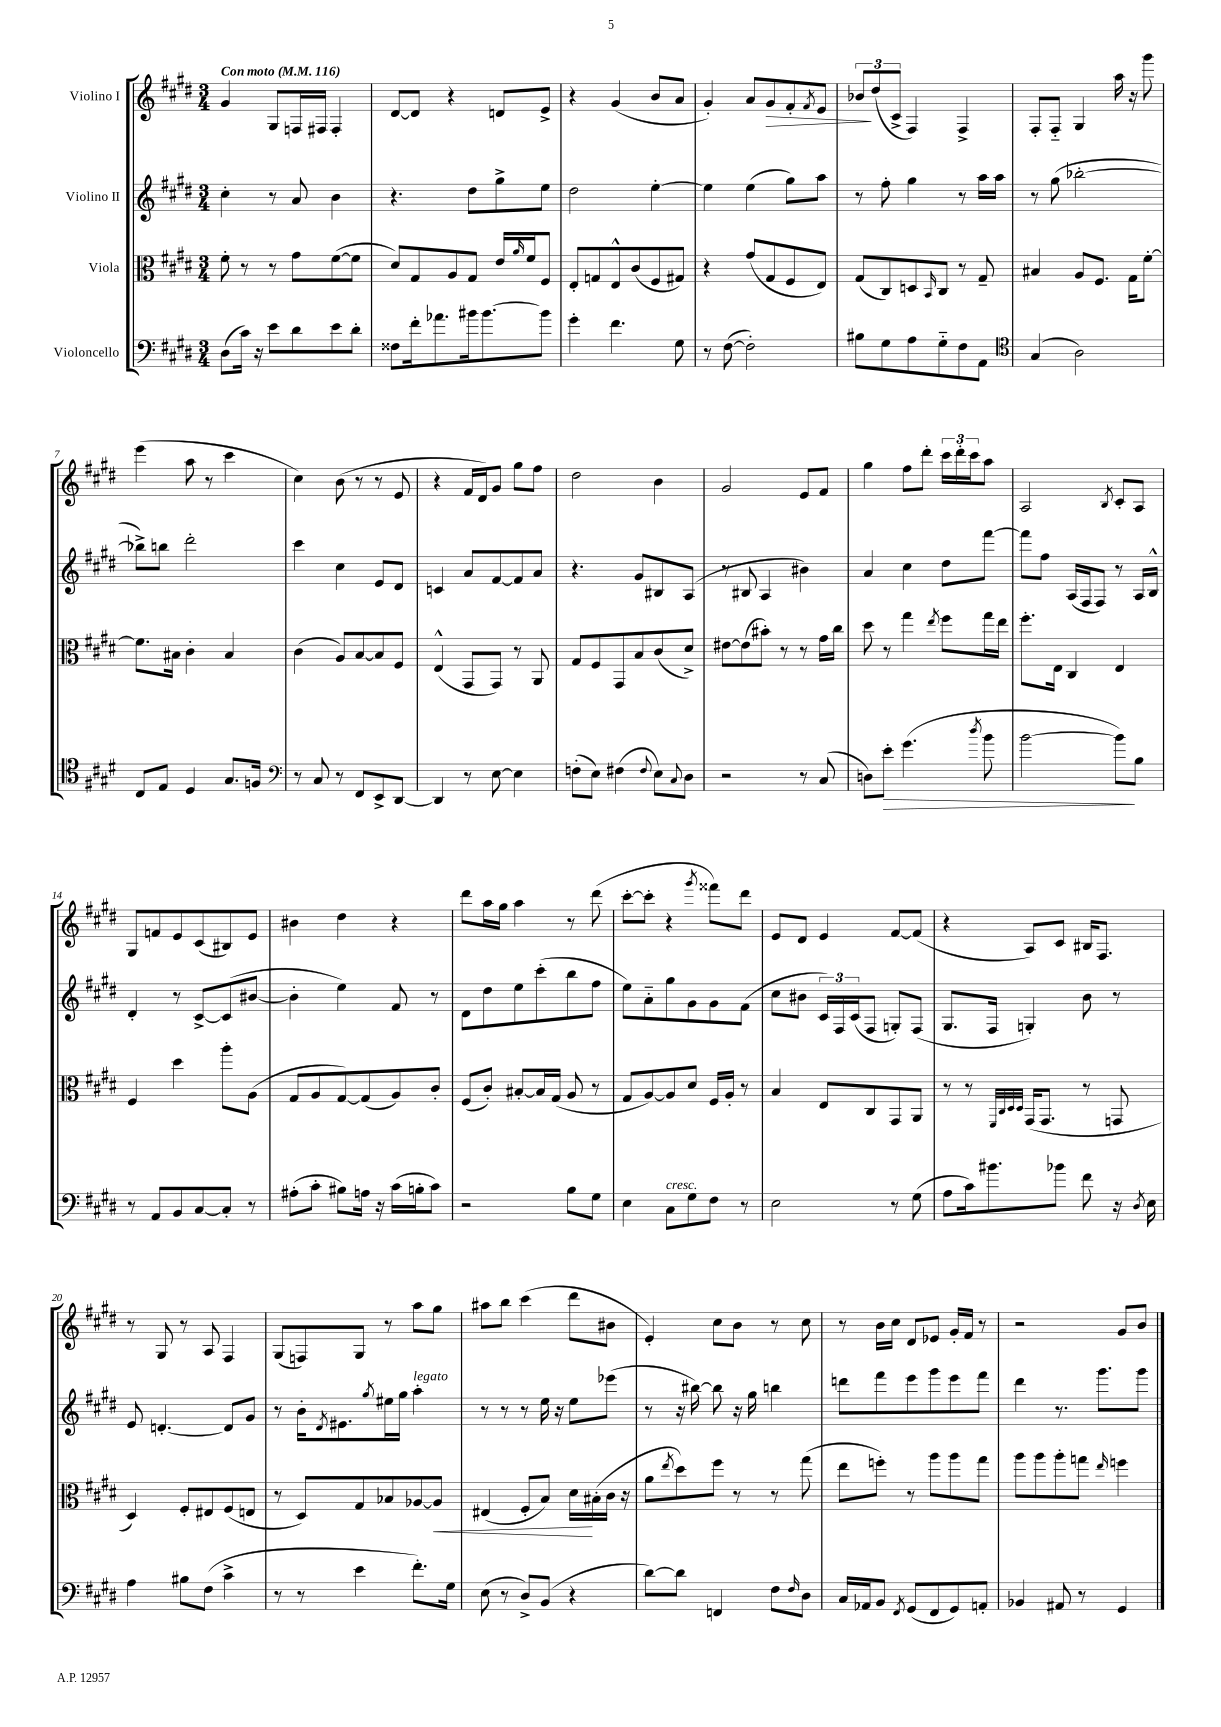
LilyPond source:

<<
\new StaffGroup <<
\new Staff = "s0" \with { instrumentName = "Violino I" } {
    \clef treble \key e \major \numericTimeSignature \time 3/4 \tempo "Con moto" 4 = 116
    gis'4 gis8 f16 fis16 fis4-. |
    dis'8~ dis'8 r4 d'8 e'8-> |
    r4 gis'4( b'8 a'8 |
    gis'4-.) a'8 gis'8\> fis'8-. \acciaccatura { fis'8 } e'8 |
    \tuplet 3/2 { bes'8\! dis''8( cis'8-> } fis4) fis4-> |
    fis8-. fis8-_ gis4 a''16 r16 gis'''8 |
    e'''4( a''8 r8 cis'''4 |
    cis''4) b'8( r8 r8 e'8 |
    r4 fis'16 dis'16) gis'8 gis''8 fis''8 |
    dis''2 b'4 |
    gis'2 e'8 fis'8 |
    gis''4 fis''8 dis'''8-. \tuplet 3/2 { cis'''16 dis'''16-. cis'''16 } a''8 |
    a2 \acciaccatura { b8 } cis'8-. a8 |
    gis8 f'8 e'8 cis'8( bis8) e'8 |
    bis'4 dis''4 r4 |
    dis'''8 a''16 gis''16 a''4 r8 dis'''8( |
    cis'''8~-. cis'''8-. r4 \acciaccatura { gis'''8 } fisis'''8) dis'''8 |
    e'8 dis'8 e'4 fis'8~ fis'8( |
    r4 a8) cis'8 bis16 fis8. |
    r8 gis8 r8 a8 fis4 |
    gis8( f8) gis8 r8 a''8 gis''8 |
    ais''8 b''8 cis'''4( dis'''8 bis'8 |
    e'4-.) cis''8 b'8 r8 cis''8 |
    r8 b'16 cis''16 dis'8 ees'8 gis'16-. fis'16 r8 |
    r2 gis'8 b'8 \bar "|." |
}
\new Staff = "s1" \with { instrumentName = "Violino II" } {
    \clef treble \key e \major \numericTimeSignature \time 3/4
    cis''4-. r8 a'8 b'4 |
    r4. dis''8 gis''8-> e''8 |
    dis''2 e''4~-. |
    e''4 e''4( gis''8) a''8 |
    r8 fis''8-. gis''4 r8 a''16 a''16 |
    r8 gis''8( bes''2~-. |
    bes''8->) b''8 dis'''2-. |
    cis'''4 cis''4 e'8 dis'8 |
    c'4 a'8 fis'8~ fis'8 a'8 |
    r4. gis'8 bis8 a8( |
    r8 bis8 a4 bis'4) |
    a'4 cis''4 dis''8 fis'''8~ |
    fis'''8 fis''8 a16( fis16 fis8) r8 a16 b16-^ |
    dis'4-. r8 cis'8~-> cis'8( bis'8~ |
    bis'4-. e''4) fis'8 r8 |
    dis'8 dis''8 e''8 cis'''8-.( b''8 fis''8 |
    e''8) a'8-_ gis''8 gis'8 gis'8 fis'8( |
    cis''8 bis'8 \tuplet 3/2 { cis'16) fis16 cis'16( } fis8 g8-.) fis8( |
    gis8. fis16 g4-.) b'8 r8 |
    e'8 d'4.~-. d'8 gis'8 |
    r8 b'16-. \acciaccatura { dis'8 } eis'8. \acciaccatura { gis''8 } eis''16 gis''16 a''4-.^\markup { \italic "legato" } |
    r8 r8 r8 e''16 r16 e''8 ees'''8( |
    r8 r16 bis''16~) bis''8 r16 gis''16 b''4 |
    d'''8 fis'''8 e'''8 gis'''8 e'''8 fis'''8 |
    dis'''4 r8. gis'''8. gis'''8 \bar "|." |
}
\new Staff = "s2" \with { instrumentName = "Viola" } {
    \clef alto \key e \major \numericTimeSignature \time 3/4
    fis'8-. r8 r8 gis'8 fis'8~( fis'8 |
    dis'8) gis8 a8 gis8 e'16 \grace { a'16 } fis'16 fis8 |
    e8-. g8 e8-^ cis'8( fis8 gis8) |
    r4 gis'8( gis8 fis8 e8) |
    gis8( cis8) d8 \grace { b,16 } cis8 r8 gis8-- |
    bis4 a8 fis8. gis16 fis'8~-. |
    fis'8. bis16 cis'4-. bis4 |
    cis'4( a8) b8~ b8 fis8 |
    e4-^( gis,8 gis,8) r8 a,8 |
    gis8 fis8 gis,8 b8 cis'8( dis'8->) |
    eis'8~ eis'8( bis'8-.) r8 r8 gis'16 cis''16 |
    dis''8 r8 gis''4 \acciaccatura { e''8 } fis''8 gis''16 e''16 |
    fis''8.-. e16 cis4 e4 |
    fis4 dis''4 a''8-. a8( |
    gis8 a8 gis8~) gis8( a8) cis'8-. |
    fis8( cis'8-.) bis8~-. bis16 gis16( a8 r8 |
    gis8 a8~) a8 dis'8 fis16 a16-. r8 |
    b4 e8 cis8 gis,8 a,8 |
    r8 r8 \grace { fis,32 cis32 dis32 dis32 } gis,16( gis,8. r8 g,8 |
    dis4) fis8-. eis8 fis8( e8 |
    r8 dis8) gis8 bes8 aes8~ aes8\< |
    eis4( fis8-. b8) dis'16\! bis16-.( cis'16 r16 |
    a'8 \acciaccatura { e''8 } dis''8) fis''8 r8 r8 gis''8( |
    e''8 f''8-.) r8 a''8 a''8 gis''8 |
    a''8 a''8 a''8-. g''8 \grace { e''16 } f''4 \bar "|." |
}
\new Staff = "s3" \with { instrumentName = "Violoncello" } {
    \clef bass \key e \major \numericTimeSignature \time 3/4
    dis8( cis'16) r16 e'8 dis'8 e'8 dis'8-. |
    fisis8 fis'16-. aes'8. bis'16 bis'8.~ bis'8 |
    gis'4-. fis'4. gis8 |
    r8 fis8~( fis2-.) |
    bis8 gis8 a8 gis8-_ fis8 a,8 |
    \clef tenor gis4( a2) |
    cis8 e8 dis4 gis8. f16 |
    \clef bass r8 cis8 r8 fis,8 e,8-> dis,8~ |
    dis,4 r8 e8~ e4 |
    f8-.( e8) fis4( \appoggiatura { fis8 } e8) \appoggiatura { cis8 } dis8 |
    r2 r8 cis8( |
    d8) e'8-.\> gis'4.( \acciaccatura { dis''8 } b'8 |
    b'2~ b'8\!) b8 |
    r8 a,8 b,8 cis8~ cis8-. r8 |
    ais8-.( cis'8-. bis8) a16 r16 cis'16( b16-. cis'8) |
    r2 b8 gis8 |
    e4 cis8^\markup { \italic "cresc." } gis8 fis8 r8 |
    e2 r8 gis8( |
    a8 cis'16) bis'8. bes'8 fis'8 r16 \acciaccatura { dis8 } e16 |
    a4 bis8 fis8( cis'4-> |
    r8 r8 e'4 fis'8.-.) gis16 |
    e8( r8 dis8->) b,8( r4 |
    dis'8~) dis'8 f,4 fis8 \grace { fis16 } dis8 |
    cis16 aes,16 b,8 \acciaccatura { fis,8 } gis,8( fis,8 gis,8) a,8-. |
    bes,4 ais,8 r8 gis,4 \bar "|." |
}
>>
>>
